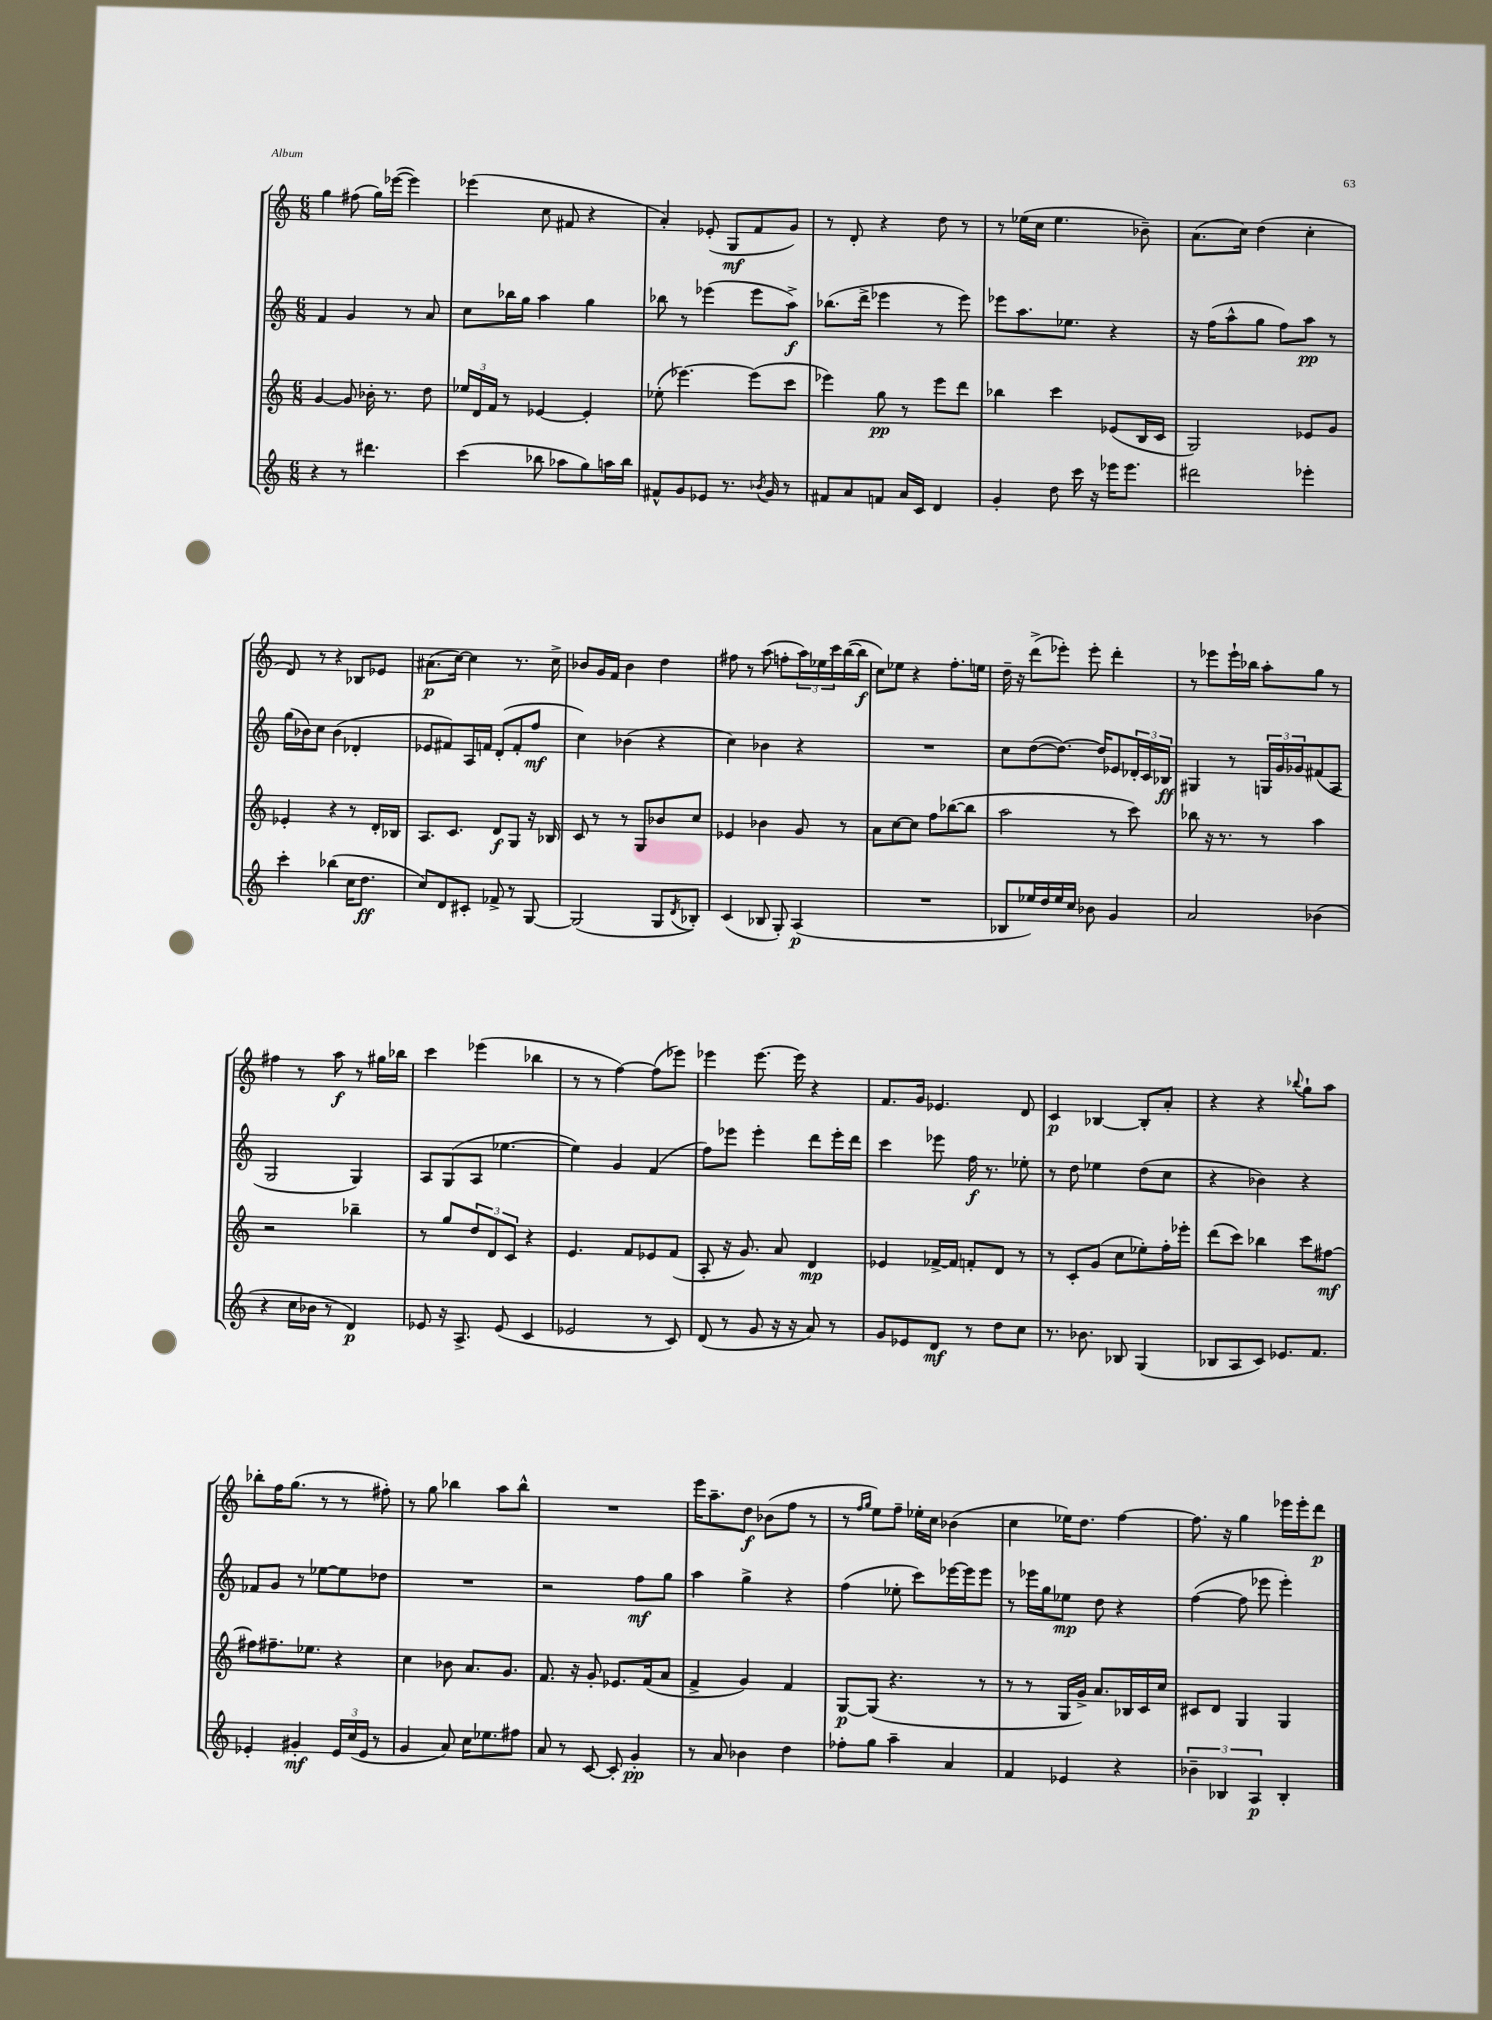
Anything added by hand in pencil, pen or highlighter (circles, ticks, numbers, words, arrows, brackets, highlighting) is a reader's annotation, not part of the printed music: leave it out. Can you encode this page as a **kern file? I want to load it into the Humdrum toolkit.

**kern	**dynam	**kern	**dynam	**kern	**dynam	**kern	**dynam
*part4	*part4	*part3	*part3	*part2	*part2	*part1	*part1
*staff4	*staff4	*staff3	*staff3	*staff2	*staff2	*staff1	*staff1
*clefG2	*	*clefG2	*	*clefG2	*	*clefG2	*
*k[]	*	*k[]	*	*k[]	*	*k[]	*
*M6/8	*	*M6/8	*	*M6/8	*	*M6/8	*
=137	=137	=137	=137	=137	=137	=137	=137
4r	.	[4g/	.	4f/	.	4gg\	.
8r	.	8g/]	.	4g/	.	(8ff#X\	.
4.ddd#X\	.	16b-X'\	.	.	.	16gg\LL)	.
.	.	8.r	.	.	.	([16eee-X\JJ	.
.	.	.	.	8r	.	4eee-\])	.
.	.	8dd\	.	8a/	.	.	.
=138	=138	=138	=138	=138	=138	=138	=138
(4ccc\	.	24ee-X/LL	.	8cc\L	.	(4eee-X\	.
.	.	24d/	.	.	.	.	.
.	.	24f/JJ	.	.	.	.	.
.	.	8r	.	16bb-X\L	.	.	.
.	.	.	.	16gg\JJ	.	.	.
8bb-X\	.	[4e-X/	.	4aa\	.	8cc\	.
8aa-X\L	.	.	.	.	.	8f#X/	.
8gg\)	.	4e-'/]	.	4gg\	.	4r	.
16aan\L	.	.	.	.	.	.	.
16bb-\JJ	.	.	.	.	.	.	.
=139	=139	=139	=139	=139	=139	=139	=139
8f#X^^/L	.	(8ee-X'\	.	8bb-X\	.	4a'/)	.
8g/	.	[4.eee-X\)	.	8r	.	.	.
8e-X/J	.	.	.	(4eee-X\	.	(8e-X'/	.
8.r	.	.	.	.	.	8G/L	mf
.	.	(8eee-\L]	.	8eee-\L	.	8f/	.
8qb-X/	.	.	.	.	.	.	.
16g/	.	.	.	.	.	.	.
8r	.	8ccc\J	.	8aa^\J)	f	8g/J)	.
=140	=140	=140	=140	=140	=140	=140	=140
8f#X/L	.	4eee-X\)	.	(8.bb-X\L	.	8r	.
8a/	.	.	.	.	.	8d'/	.
.	.	.	.	16ddd^\Jk	.	.	.
8fn/J	.	8gg\	pp	4eee-X\	.	4r	.
16a/LL	.	8r	.	.	.	.	.
16c/JJ	.	.	.	.	.	.	.
4d/	.	8eee-\L	.	8r	.	8dd\	.
.	.	8ddd\J	.	8eee-\)	.	8r	.
=141	=141	=141	=141	=141	=141	=141	=141
4g'/	.	4bb-X\	.	8eee-X\L	.	8r	.
.	.	.	.	8.aa\	.	(16ee-X\LL	.
.	.	.	.	.	.	16cc\JJ	.
8dd\	.	4ccc\	.	.	.	4.ee-\	.
.	.	.	.	8.ee-X\J	.	.	.
16ccc\	.	.	.	.	.	.	.
16r	.	.	.	.	.	.	.
16eee-X\KL	.	(8e-X/L	.	4r	.	.	.
8.eee-\J	.	.	.	.	.	.	.
.	.	16B/L	.	.	.	8b-X~\)	.
.	.	16c/JJ	.	.	.	.	.
=142	=142	=142	=142	=142	=142	=142	=142
2ddd#X\	.	2G/)	.	16r	.	(8.a\L	.
.	.	.	.	(16ff\KL	.	.	.
.	.	.	.	8aa^^\	.	.	.
.	.	.	.	.	.	16cc\Jk)	.
.	.	.	.	8gg\J	.	(4dd\	.
.	.	.	.	8ff\L)	.	.	.
4eee-X'\	.	8e-X/L	.	8aa\J	pp	4cc'\	.
.	.	8g/J	.	8r	.	.	.
!!LO:LB:g=z
=143	=143	=143	=143	=143	=143	=143	=143
4ccc'\	.	4e-X'/	.	(16gg\LL	.	8d/)	.
.	.	.	.	16b-X\J)	.	.	.
.	.	.	.	8cc\J	.	8r	.
(4bb-X\	.	4r	.	(4b-\	.	4r	.
16cc\KL	.	8r	.	4d-X'/	.	8B-X/L	.
8.dd\J	ff	.	.	.	.	.	.
.	.	16d'/LL	.	.	.	8e-X/J	.
.	.	16B-X/JJ	.	.	.	.	.
=144	=144	=144	=144	=144	=144	=144	=144
8cc/L)	.	8.A/L	.	8e-X/L	.	(8.a#X\L	p
8d/	.	.	.	8f#X/)	.	.	.
.	.	8.c/J	.	.	.	[16cc\Jk)	.
8c#X'/J	.	.	.	16A/L	.	4cc\]	.
.	.	.	.	16fn/JJ	.	.	.
8f-X^/	.	8d/L	f	(8d'/L	.	.	.
8r	.	8G/J	.	8f'/	.	8.r	.
[8G/	.	16r	.	8ff/J	mf	.	.
.	.	16B-X/	.	.	.	16cc^\	.
=145	=145	=145	=145	=145	=145	=145	=145
(2G/]	.	8c/	.	4cc\)	.	8b-X/L	.
.	.	8r	.	.	.	16g/L	.
.	.	.	.	.	.	16f/JJ	.
.	.	8r	.	(4b-X\	.	4b-\	.
.	.	8G/L	.	.	.	.	.
8G/L	.	8b-X/	.	4r	.	4dd\	.
8qd/	.	.	.	.	.	.	.
8B-X'/J)	.	8cc/J	.	.	.	.	.
=146	=146	=146	=146	=146	=146	=146	=146
(4c/	.	4e-X/	.	4cc\)	.	8ff#X\	.
.	.	.	.	.	.	8r	.
8B-X/	.	4b-X\	.	4b-X\	.	(8aa\	.
8G'/)	.	.	.	.	.	8ffn'\L	.
(4A/	p	8g/	.	4r	.	24aa\L)	.
.	.	.	.	.	.	24ee-X\	.
.	.	.	.	.	.	24ccc\	.
.	.	8r	.	.	.	([16bb\	.
.	.	.	.	.	.	16bb\JJ]	f
=147	=147	=147	=147	=147	=147	=147	=147
2.r	.	8a\L	.	2.r	.	8cc\L)	.
.	.	[8cc\	.	.	.	8ee-X\J	.
.	.	8cc\J]	.	.	.	4r	.
.	.	8ff\L	.	.	.	.	.
.	.	([8bb-X\	.	.	.	8.ff'\L	.
.	.	8bb-\J]	.	.	.	.	.
.	.	.	.	.	.	16een\Jk	.
=148	=148	=148	=148	=148	=148	=148	=148
8B-X/L	.	2aa\	.	8cc\L	.	16dd~\	.
.	.	.	.	.	.	16r	.
16ee-X/L)	.	.	.	([8dd\	.	(8ddd^\L	.
16dd/	.	.	.	.	.	.	.
16ee-/	.	.	.	8.dd\J_)	.	8eee-X'\J)	.
16cc/JJ	.	.	.	.	.	.	.
8b-X\	.	.	.	.	.	8eee-'\	.
.	.	.	.	16dd/KL]	.	.	.
4g/	.	8r	.	8e-X/	.	4ddd'\	.
.	.	8ccc\)	.	24d-X'/L	.	.	.
.	.	.	.	24c/	.	.	.
.	.	.	.	24B-X/JJ	ff	.	.
=149	=149	=149	=149	=149	=149	=149	=149
2a/	.	8bb-X\	.	4G#X/	.	8r	.
.	.	16r	.	.	.	8eee-X\L	.
.	.	8.r	.	.	.	.	.
.	.	.	.	8r	.	16eee-`\L	.
.	.	.	.	.	.	16bb-X\JJ	.
.	.	8r	.	24Gn/LL	.	8aa'\L	.
.	.	.	.	24g/	.	.	.
.	.	.	.	24g-X/J	.	.	.
(4b-X\	.	4aa\	.	(8f#X/	.	8gg\J	.
.	.	.	.	8A/J	.	8r	.
!!LO:LB:g=z
=150	=150	=150	=150	=150	=150	=150	=150
4r	.	2r	.	2G/	.	4ff#X\	.
16cc\LL	.	.	.	.	.	8r	.
16b-X\JJ	.	.	.	.	.	.	.
8r	.	.	.	.	.	8aa\	f
4d/)	p	4bb-X~\	.	4G/)	.	8r	.
.	.	.	.	.	.	16gg#X\LL	.
.	.	.	.	.	.	16bb-X\JJ	.
=151	=151	=151	=151	=151	=151	=151	=151
8e-X/	.	8r	.	8A/L	.	4ccc\	.
16r	.	8gg/L	.	(8G/	.	.	.
8.A^/	.	.	.	.	.	.	.
.	.	12dd/	.	8A/J	.	(4eee-X\	.
.	.	12d/	.	.	.	.	.
(8e-/	.	.	.	[4.ee-X\	.	.	.
.	.	12c/J	.	.	.	.	.
4c/	.	4r	.	.	.	4bb-X\	.
=152	=152	=152	=152	=152	=152	=152	=152
2e-X/	.	4.e/	.	4ee-\])	.	8r	.
.	.	.	.	.	.	8r	.
.	.	.	.	4g/	.	[4ff\)	.
.	.	8f/L	.	.	.	.	.
8r	.	8e-X/	.	(4f/	.	(8ff\L]	.
8c/)	.	(8f/J	.	.	.	8eee-X\J)	.
=153	=153	=153	=153	=153	=153	=153	=153
(8d/	.	8A'/	.	8ff\L)	.	4eee-X\	.
8r	.	16r	.	8eee-X\J	.	.	.
.	.	8.g/)	.	.	.	.	.
8g/	.	.	.	4eee-'\	.	[8.eee-\	.
16r	.	8a/	.	.	.	.	.
16r	.	.	.	.	.	16eee-\]	.
8a/)	.	4d/	mp	8ddd\L	.	4r	.
8r	.	.	.	16eee-'\L	.	.	.
.	.	.	.	16ddd\JJ	.	.	.
=154	=154	=154	=154	=154	=154	=154	=154
8g/L	.	4e-X/	.	4ccc\	.	8.f/L	.
8e-X/	.	.	.	.	.	.	.
.	.	.	.	.	.	16g/Jk	.
8d/J	mf	[16f-X^/LL	.	8eee-X\	.	4.e-X/	.
.	.	16f-/JJ]	.	.	.	.	.
8r	.	8fn'/L	.	16ff\	f	.	.
.	.	.	.	8.r	.	.	.
8dd\L	.	8d/J	.	.	.	.	.
8cc\J	.	8r	.	8ee-X'\	.	8d/	.
=155	=155	=155	=155	=155	=155	=155	=155
8.r	.	8r	.	8r	.	4c/	p
.	.	8c'/L	.	8dd\	.	.	.
8.b-X\	.	.	.	.	.	.	.
.	.	(8g/J	.	4ee-X\	.	[4B-X/	.
8B-X/	.	8cc\L	.	.	.	.	.
(4G/	.	8ee-X'\)	.	(8dd\L	.	8B-'/L]	.
.	.	16ff'\L	.	8cc\J	.	8a'/J	.
.	.	16eee-X'\JJ	.	.	.	.	.
=156	=156	=156	=156	=156	=156	=156	=156
8B-X/L	.	(8ddd\L	.	4r	.	4r	.
8A/	.	8ccc\J)	.	.	.	.	.
8c/J)	.	4bb-X\	.	4b-X\)	.	4r	.
8.e-X/L	.	.	.	.	.	.	.
.	.	.	.	.	.	8qqbb-X/	.
.	.	8ccc\L	.	4r	.	8gg`\L	.
8.f/J	.	.	.	.	.	.	.
.	.	[8ff#X\J	mf	.	.	8aa\J	.
!!LO:LB:g=z
=157	=157	=157	=157	=157	=157	=157	=157
4e-X'/	.	8ff#X\L]	.	8f-X/L	.	8bb-X'\L	.
.	.	8.ff#X~\	.	8g/J	.	16ff\K	.
.	.	.	.	.	.	(8.gg\J	.
4g#X'/	mf	.	.	8r	.	.	.
.	.	8.ee-X\J	.	.	.	.	.
.	.	.	.	[8ee-X\L	.	8r	.
24e-/LL	.	4r	.	8ee-\]	.	8r	.
(24cc/	.	.	.	.	.	.	.
24e-/JJ	.	.	.	.	.	.	.
8r	.	.	.	8dd-X\J	.	8ff#X'\)	.
=158	=158	=158	=158	=158	=158	=158	=158
4g/	.	4cc\	.	2.r	.	8r	.
.	.	.	.	.	.	8gg\	.
8a/)	.	8b-X\	.	.	.	4bb-X\	.
16cc\KL	.	8.a/L	.	.	.	.	.
8.ee-X\	.	.	.	.	.	.	.
.	.	.	.	.	.	8aa\L	.
.	.	8.g/J	.	.	.	.	.
8ff#X\J	.	.	.	.	.	8bb-^^\J	.
=159	=159	=159	=159	=159	=159	=159	=159
8a/	.	8.f/	.	2r	.	2.r	.
8r	.	.	.	.	.	.	.
.	.	16r	.	.	.	.	.
[8c/	.	8g'/	.	.	.	.	.
8c'/]	.	8.e-X/L	.	.	.	.	.
4g'/	pp	.	.	8ff\L	mf	.	.
.	.	(16f/k	.	.	.	.	.
.	.	8a/J	.	8gg\J	.	.	.
=160	=160	=160	=160	=160	=160	=160	=160
8r	.	4f^/	.	4aa\	.	16eee\KL	.
.	.	.	.	.	.	8.aa~\	.
8a/	.	.	.	.	.	.	.
4b-X\	.	4g/)	.	4gg^\	.	8dd\J	f
.	.	.	.	.	.	(8b-X\L	.
4dd\	.	4f/	.	4r	.	8ff\J	.
.	.	.	.	.	.	8r	.
=161	=161	=161	=161	=161	=161	=161	=161
8ff-X'\L	.	[8G/L	p	(4ff\	.	8r	.
.	.	.	.	.	.	16qqff/LL	.
.	.	.	.	.	.	16qqgg/JJ	.
8gg\J	.	(8G/J]	.	.	.	8ee\L)	.
4aa~\	.	4.r	.	8ee-X'\	.	8ff~\J	.
.	.	.	.	8ccc\L)	.	16ee-X'\LL	.
.	.	.	.	.	.	16cc\JJ	.
4a/	.	.	.	[16eee-X\L	.	(4b-X\	.
.	.	.	.	16eee-\J]	.	.	.
.	.	8r	.	8eee-\J	.	.	.
=162	=162	=162	=162	=162	=162	=162	=162
4f/	.	8r	.	8r	.	4cc\	.
.	.	8r	.	16eee-X\LL	.	.	.
.	.	.	.	16gg\J	.	.	.
4e-X/	.	16G/LL	.	8ee-X\J	mp	16ee-X\KL)	.
.	.	16g^/JJ)	.	.	.	8.dd\J	.
.	.	8.a/L	.	8dd\	.	.	.
4r	.	.	.	4r	.	[4ff\	.
.	.	16B-X/L	.	.	.	.	.
.	.	16c/	.	.	.	.	.
.	.	16cc/JJ	.	.	.	.	.
=163	=163	=163	=163	=163	=163	=163	=163
6b-X~\	.	8c#X/L	.	([4ff\	.	8.ff\]	.
.	.	8d/J	.	.	.	.	.
6B-X/	.	.	.	.	.	.	.
.	.	.	.	.	.	16r	.
.	.	4G/	.	8ff\]	.	4gg\	.
6A/	p	.	.	.	.	.	.
.	.	.	.	8eee-X\	.	.	.
4B-'/	.	4G/	.	4eee-'\)	.	16eee-X\LL	.
.	.	.	.	.	.	16eee-'\J	.
.	.	.	.	.	.	8ddd\J	p
==	==	==	==	==	==	==	==
*-	*-	*-	*-	*-	*-	*-	*-
